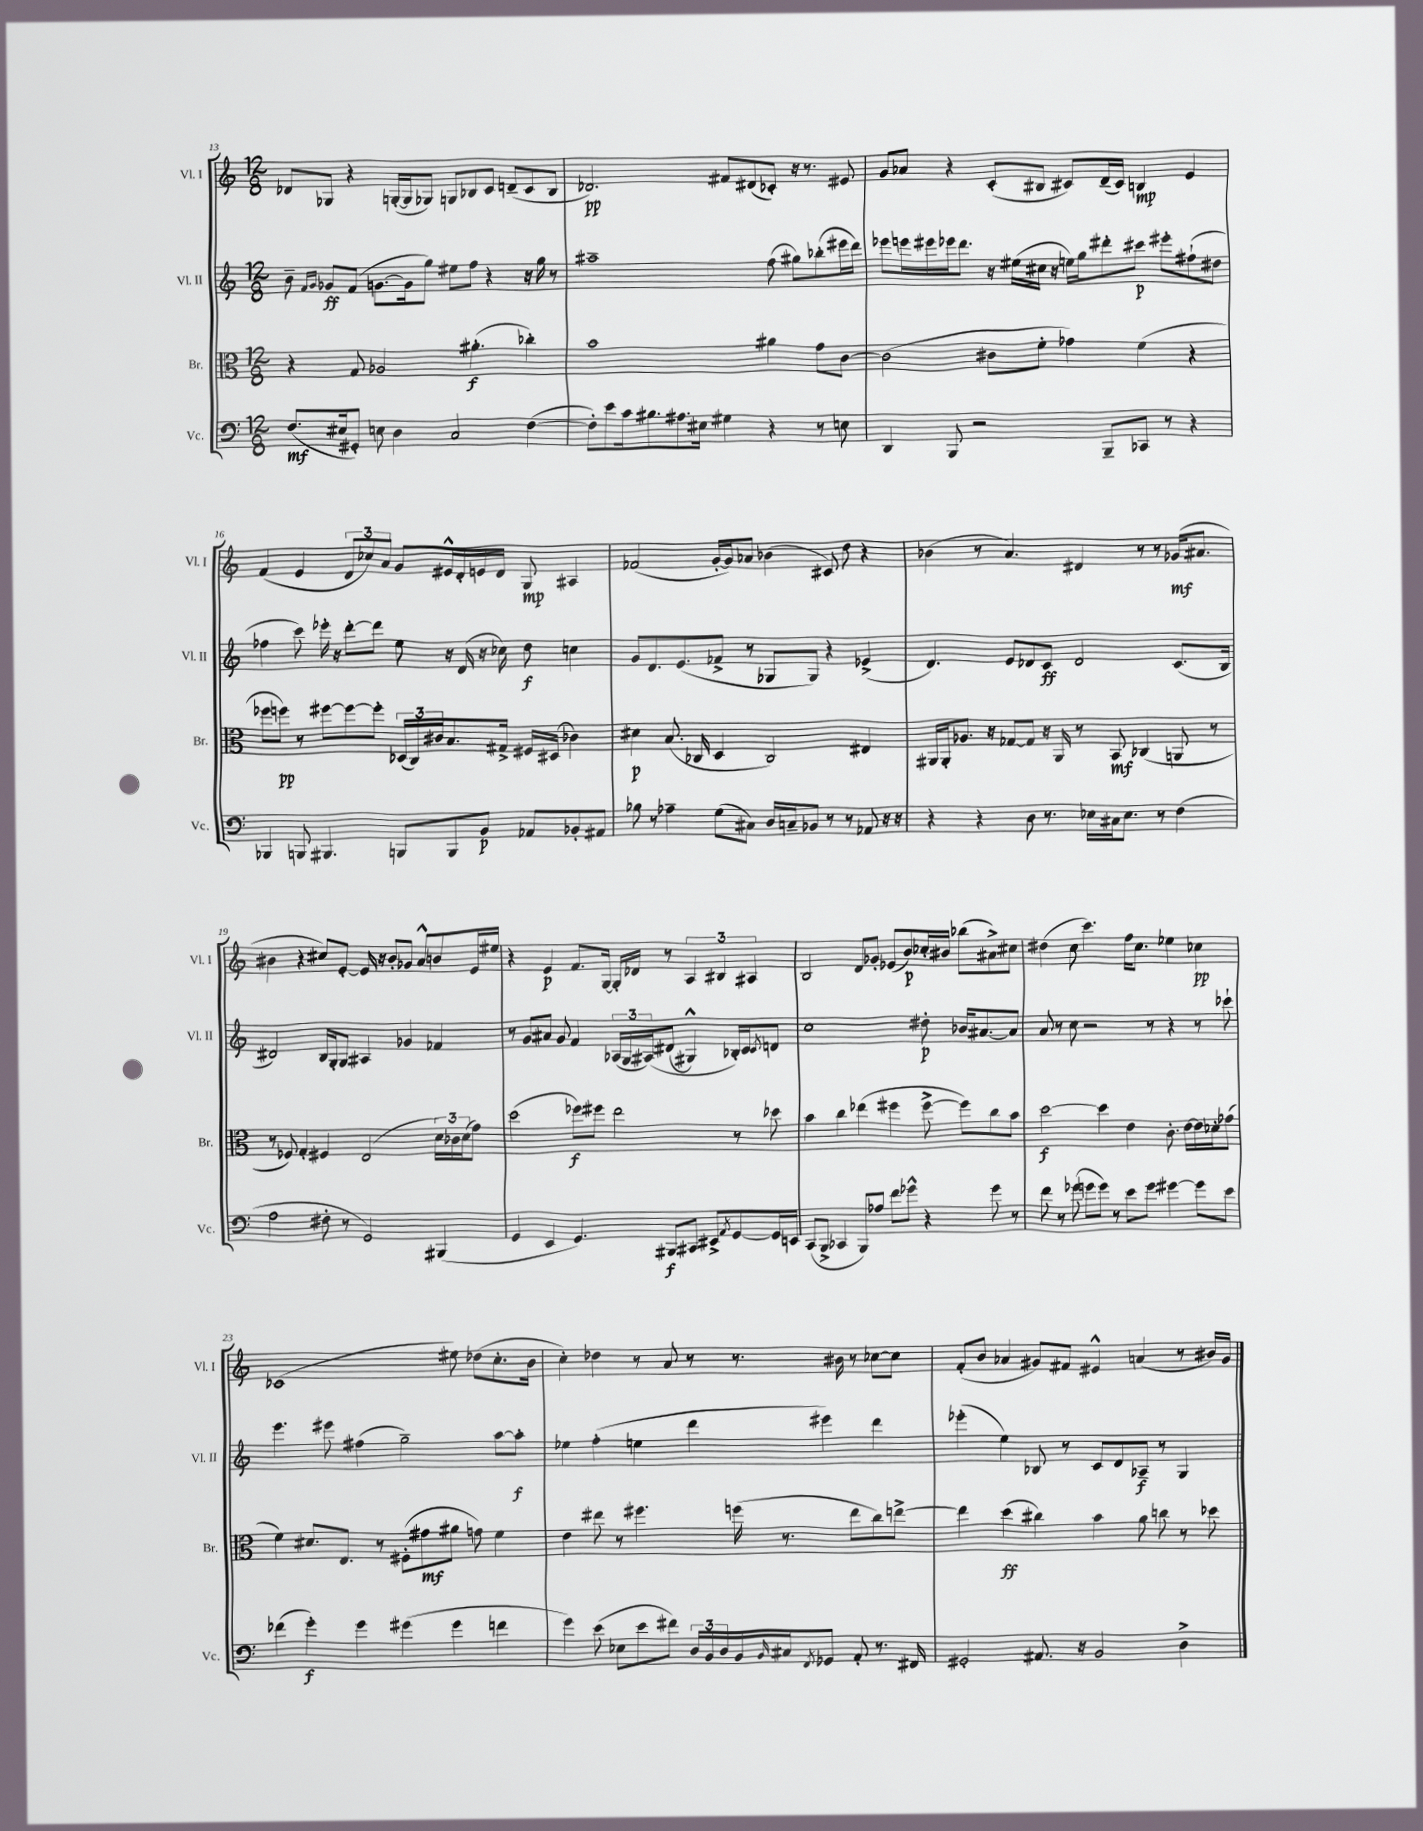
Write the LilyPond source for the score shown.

<<
\new StaffGroup <<
\new Staff = "s0" \with { instrumentName = "Vl. I" shortInstrumentName = "Vl. I" } {
    \clef treble \key c \major \numericTimeSignature \time 12/8
    des'8 ges8 r4 g16~-.( g16 ges8) g8 bes8 c'8 d'8--( c'8 bes8 |
    des'2.\pp) fis'8 dis'8( ces'8-.) r16 r8. eis'8 |
    g'8 aes'8 r4 c'8-.( bis8 cis'8) d'16--( cis'16) b4\mp e'4 |
    f'4( e'4 \tuplet 3/2 { d'8 ces''8) a'8 } g'8 eis'16-^ d'16-. e'16 d'16 g8\mp ais4 |
    fes'2( g'16~-. g'16) aes'8 bes'4( cis'8) d''8 r4 |
    bes'4( r8 a'4.) dis'4 r8 r8 ges'16\mf( ais'8. |
    bis'4 r4 cis''8) e'8~-. e'16 r16 bis'8-. ges'8 a'8-^ b'8 e'16 eis''16 |
    r4 e'4\p f'8. g16~ g16-. des'16 r8 \tuplet 3/2 { a4 bis4 ais4 } |
    b2 d'8 ges'8-. ees'8( b'8\p) ces''16-. bis'16 bes''8( ais'8->) cis''8 |
    dis''4( c''8 c'''4.) f''16 c''8. ees''4 ces''4\pp |
    ces'1( eis''8) des''8( c''8.-. b'16 |
    c''4-.) des''4 r8 a'8 r8 r8. bis'16 r8 ces''8~ ces''8 |
    f'8-.( b'8 aes'4 gis'8) fis'8 eis'4-^ a'4( r8 bis'16) gis'16 \bar "|." |
}
\new Staff = "s1" \with { instrumentName = "Vl. II" shortInstrumentName = "Vl. II" } {
    \clef treble \key c \major \numericTimeSignature \time 12/8
    b'8-- \grace { f'16 g'16 } ges'8\ff f'8( g'8.~ g'16 g''8) eis''8 f''8 r4 r16 g''16 r8 |
    ais''1-- f''8( gis''8) bes''8-.( eis'''16 d'''16) |
    ees'''8 e'''16 eis'''16 ees'''16 d'''8. r16 eis''16( cis''16 r16 e''16) g''16 dis'''8-. cis'''8\p eis'''8-. fis''8-!( dis''8 |
    fes''4 c'''8) ees'''16-. r16 d'''8~-. d'''8 e''8 r16 d'16( r16 ces''16) d''8\f c''4 |
    g'8 d'8. e'8.( fes'8-> r8 ges8 ges8) r4 ees'4->( |
    d'4.) e'8 des'8 c'8\ff des'2 c'8.( b16 |
    dis'2) b16 g16-. g8 ais4 ges'4 fes'4 |
    r8 g'8 ais'8 g'8 f'4 \tuplet 3/2 { aes16( g16 ais16)\( } dis'8( gis4-^) bes16-.\) c'16 \acciaccatura { c'8 } d'8 |
    c''1 dis''8-.\p bes'16 ais'8.~ ais'8 |
    a'8 r8 c''8 r2 r8 r4 r8 ces'''8-! |
    e'''4. eis'''8 fis''4( g''2--) a''8~ a''8-.\f |
    ees''4 f''4-.( e''4 d'''4 eis'''4) d'''4 |
    ees'''4-.( e''4) bes8 r8 c'8 d'8 aes8--\f r8 g4 \bar "|." |
}
\new Staff = "s2" \with { instrumentName = "Br." shortInstrumentName = "Br." } {
    \clef alto \key c \major \numericTimeSignature \time 12/8
    r4 g8 aes2 ais'4.-.\f( ces''4-.) |
    b'1 ais'4 g'8 c'8~ |
    c'2( cis'8 f'8-. ges'4) f'4( r4 |
    fes''8 f''8\pp) r8 fis''8~ fis''8~ fis''8-. \tuplet 3/2 { des16( c16) cis'16 } b8. gis16-> fis16 dis16( ces'4) |
    dis'4\p b8.( ces16 d4 ces2) eis4 |
    ais,16 ais,16-. aes8. r16 ges8~ ges8 r16 ais,16 r8 b,8\mf ces4( a,8 r8 |
    r8 fes8) g4-. fis4 e2( \tuplet 3/2 { d'16) ces'16 d'16( } g'8) |
    d''2( fes''8\f) fis''8 e''2 r8 des''8 |
    b'4 c''4 ees''4( fis''4 fis''8~-> fis''8) c''8 b'8 |
    d''2~\f d''4 e'4 c'8.-. e'16~ e'16 des'16-. ges'8( |
    f'4) dis'8. e8. r8 fis8-.( gis'8\mf ais'8 g'8) f'4 |
    e'4 eis''8 r8 fis''4. f''16( r8. eis''8 c''8) e''8~-> |
    e''4 d''4\ff( cis''4) b'4 a'8 c''8 r8 des''8 \bar "|." |
}
\new Staff = "s3" \with { instrumentName = "Vc." shortInstrumentName = "Vc." } {
    \clef bass \key c \major \numericTimeSignature \time 12/8
    f8.\mf( eis16 gis,8-.) e8 d4 c2 f4~( |
    f8-.) e'8 c'16 bis8. ais8. eis16 gis4 r4 r8 e8 |
    d,4 b,,8 r2 b,,8-- ces,8 r8 r4 |
    bes,,4 b,,8 bis,,4. b,,8 b,,8 b,8\p aes,8 bes,8-. ais,8 |
    bes8 r8 aes4-- g8( cis8) d16 c16-- bes,8 r8 r8 aes,8 r16 r16 |
    r4 r4 d8 r8. ees16 cis16 ees8. r8 f4( |
    a2 fis8-. r8 g,2) bis,,4( |
    g,4 e,4 g,4.) bis,,8\f cis,8 eis,8-> \acciaccatura { a,8 } g,8~ g,16 e,16 |
    c,8( b,,8-> ces,4 b,,8) aes8 f'8 ges'8-^ r4 ges'8 r8 |
    f'8 r8 ges'8( g'8 g'8) r8 e'8 g'8 gis'4~ gis'8 e'8 |
    fes'4( g'4-.\f) g'4 gis'4( gis'4 f'4 |
    g'4) e'8( ees8 e'8 fis'8) \tuplet 3/2 { d16 b,16 d16 } b,16 \grace { b,16 } cis16 \acciaccatura { f,8 } ges,8 a,8-. r8. fis,16 |
    gis,2-. ais,8. r16 b,2 d4-> \bar "|." |
}
>>
>>
\layout { \context { \Score currentBarNumber = #13 } }
